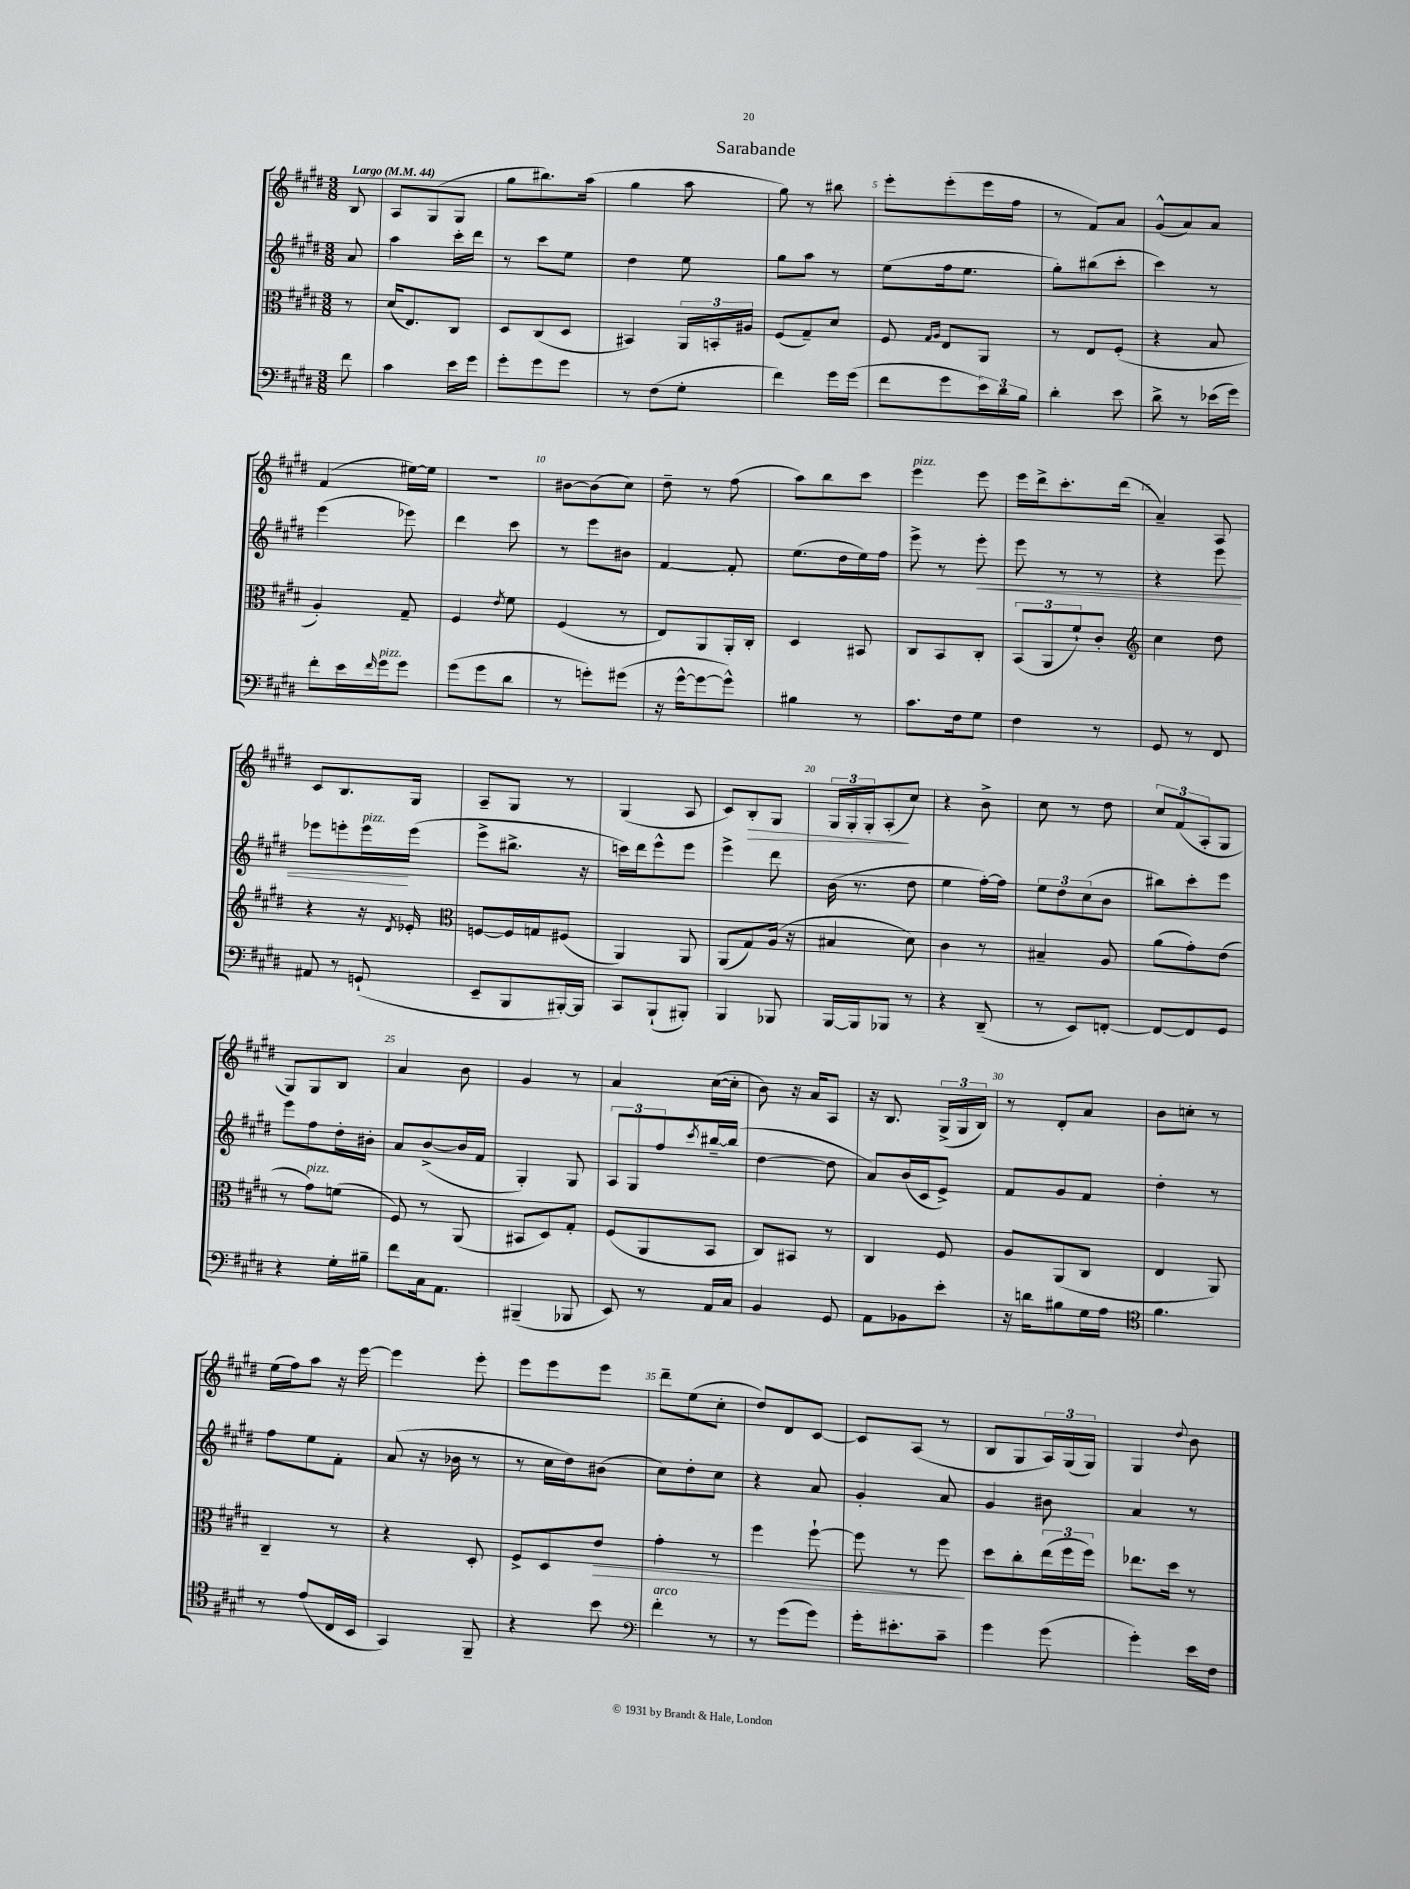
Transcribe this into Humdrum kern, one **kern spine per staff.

**kern	**kern	**dynam	**kern	**dynam	**kern	**dynam
*part4	*part3	*part3	*part2	*part2	*part1	*part1
*staff4	*staff3	*staff3	*staff2	*staff2	*staff1	*staff1
*clefF4	*clefC3	*	*clefG2	*	*clefG2	*
*k[f#c#g#d#]	*k[f#c#g#d#]	*	*k[f#c#g#d#]	*	*k[f#c#g#d#]	*
*M3/8	*M3/8	*	*M3/8	*	*M3/8	*
*MM44	*MM44	*	*MM44	*	*MM44	*
=	=	=	=	=	=	=
!	!	!	!	!	!LO:TX:a:B:t=Largo	!
8f#\	8r	.	8a/	.	8B/	.
=1	=1	=1	=1	=1	=1	=1
4c#\	(16d#/KL	.	4aa\	.	8A/L	.
.	8.E/)	.	.	.	.	.
.	.	.	.	.	(8G#/	.
16e\LL	8C#/J	.	16ccc#'\LL	.	8G#/J	.
16g#\JJ	.	.	16ddd#\JJ	.	.	.
=2	=2	=2	=2	=2	=2	=2
8g#'\L	8D#/L	.	8r	.	8gg#\L	.
8g#\	(8C#/	.	8ccc#\L	.	8.bb#X\)	.
8g#\J	8D#/J	.	8ee\J	.	.	.
.	.	.	.	.	(16aa\Jk	.
=3	=3	=3	=3	=3	=3	=3
8r	4BB#X/)	.	4dd#\	.	4gg#\	.
(8F#\L	.	.	.	.	.	.
8G#'\J	24AA/LL	.	8ee\	.	8aa\	.
.	24BBn'/	.	.	.	.	.
.	24A#X/JJ	.	.	.	.	.
=4	=4	=4	=4	=4	=4	=4
4f#\)	(8F#/L	.	8gg#\L	.	8gg#\)	.
.	8G#~/)	.	8aa\J	.	8r	.
16g#\LL	8d#/J	.	8r	.	8bb#X\	.
(16g#\JJ	.	.	.	.	.	.
=5	=5	=5	=5	=5	=5	=5
8f#\L	8F#/	.	(8ee\L	.	8eee'\L	.
.	16qqG#/LL	.	.	.	.	.
.	16qqA/JJ	.	.	.	.	.
8g#\	8E/L	.	16ff#\k	.	(8eee'\	.
.	.	.	8.ee\J	.	.	.
24e\L)	8AA/J	.	.	.	16eee\L	.
24d#\	.	.	.	.	.	.
.	.	.	.	.	16ff#\JJ	.
24B\JJ	.	.	.	.	.	.
=6	=6	=6	=6	=6	=6	=6
4d#'\	8r	.	8gg#'\L)	.	8r	.
.	8E/L	.	(8bb#X\	.	8f#/L)	.
8e\	(8F#'/J	.	8ccc#'\J	.	8a/J	.
=7	=7	=7	=7	=7	=7	=7
8d#^\	4r	.	4ccc#\)	.	(8g#^^/L	.
8r	.	.	.	.	8a/)	.
(16e-X\LL	8B/	.	8r	.	8a/J	.
16g#\JJ)	.	.	.	.	.	.
!!LO:LB:g=z
=8	=8	=8	=8	=8	=8	=8
8f#'\L	4A'/)	.	(4eee\	.	(4f#/	.
16e\L	.	.	.	.	.	.
16qqf#/	.	.	.	.	.	.
!LO:TX:a:i:t=pizz.	!	!	!	!	!	!
16g#\J	.	.	.	.	.	.
8g#\J	8G#~/	.	8eee-X\)	.	[16ee#X\LL)	.
.	.	.	.	.	16ee#\JJ]	.
=9	=9	=9	=9	=9	=9	=9
(8g#\L	4F#/	.	4ddd#\	.	4.r	.
8g#\	.	.	.	.	.	.
.	8qe/	.	.	.	.	.
8d#\J	8f#\	.	8ccc#\	.	.	.
=10	=10	=10	=10	=10	=10	=10
8r	(4F#/	.	8r	.	[8b#X\L	.
8gn'\L)	.	.	8eee\L	.	(8b#\]	.
(8g#X\J	8r	.	8b#X\J	.	8cc#\J)	.
=11	=11	=11	=11	=11	=11	=11
16r	8E/L)	.	[4f#/	.	8dd#~\	.
[16g#^^\KL	.	.	.	.	.	.
8g#\_	8AA/	.	.	.	8r	.
8g#^^\J])	16AA'/L	.	8f#'/]	.	(8ff#\	.
.	16C#'/JJ	.	.	.	.	.
=12	=12	=12	=12	=12	=12	=12
4B#X\	4D#/	.	(8.ee\L	.	8aa\L)	.
.	.	.	.	.	8bb\	.
.	.	.	16dd#\L	.	.	.
8r	8BB#X/	.	16ee\)	.	8ccc#\J	.
.	.	.	16ff#\JJ	.	.	.
=13	=13	=13	=13	=13	=13	=13
!	!	!	!	!	!LO:TX:a:i:t=pizz.	!
8.c#\L	8C#/L	.	8eee^\	.	4eee\	.
.	8BB/	.	8r	.	.	.
16F#\k	.	.	.	.	.	.
!	!	!	!	!LO:HP:b	!	!
8G#\J	8C#'/J	.	8eee'\	<	8eee\	.
=14	=14	=14	=14	=14	=14	=14
4F#\	(12BB/L	.	8eee\	.	16eee\LL	.
.	.	.	.	.	16ddd#^\J	.
.	12AA/	.	.	.	.	.
.	.	.	8r	.	8.ccc#'\	.
.	12f#`/)	.	.	.	.	.
8r	8c#'/J	.	8r	.	.	.
.	.	.	.	.	(16ddd#\Jk	.
=15	=15	=15	=15	=15	=15	=15
*	*clefG2	*	*	*	*	*
8GG#/	4cc#\	.	4r	.	4a~/)	.
8r	.	.	.	.	.	.
8FF#/	8dd#\	.	8eee\	.	8A/	.
!!LO:LB:g=z
=16	=16	=16	=16	=16	=16	=16
8AA#X/	4r	.	8eee-X\L	.	8c#/L	.
8r	.	.	8eeen'\	.	8.B/	.
!	!	!	!LO:TX:a:i:t=pizz.	!	!	!
(8GGn`/	16r	.	16eee\L	.	.	.
.	8qd#/	.	.	.	.	.
.	16e-X'/	.	(16eee\JJ	[	16G#/Jk	.
=17	=17	=17	=17	=17	=17	=17
*	*clefC3	*	*	*	*	*
8EE~/L	[8Fn/L	.	8eee^\L	.	8A~/L	.
8BBB/	16F/L]	.	8.bb#X^\J	.	8G#/J	.
.	16Gn/J	.	.	.	.	.
[16BBB#X'/L)	(8F#X/J	.	.	.	8r	.
16BBB#/JJ]	.	.	16r	.	.	.
=18	=18	=18	=18	=18	=18	=18
8CC#/L	4AA/)	.	16cccn\LL)	.	(4G#/	.
.	.	.	16ddd#\J	.	.	.
(8BBB`/	.	.	8eee^^\	.	.	.
8BBB#X'/J)	8AA/	.	8eee\J	.	8A/	.
=19	=19	=19	=19	=19	=19	=19
4BBB/	(8AA/L	.	4eee^\	.	8c#/L)	.
!	!	!	!	!	!	!LO:HP:b
.	8G#/)	.	.	.	8B'/	>
8BBB-X/	(16A/Jk	.	8ddd#\	.	8G#/J	.
.	16r	.	.	.	.	.
=20	=20	=20	=20	=20	=20	=20
[16BBB/LL	4B#X/	.	(16b\	.	24G#/LL	.
.	.	.	.	.	24G#'/	.
16BBB/J]	.	.	8.r	.	.	.
.	.	.	.	.	24G#'/J	.
8BBB-X/J	.	.	.	.	(8A'/	.
8r	8d#\)	.	8dd#\	.	8cc#/J)	]
=21	=21	=21	=21	=21	=21	=21
4r	4c#\	.	4ee\	.	4r	.
(8DD#~/	8r	.	[16ff#'\LL)	.	8b^\	.
.	.	.	16ff#\JJ]	.	.	.
=22	=22	=22	=22	=22	=22	=22
8r	4B#X~/	.	12ee\L	.	8cc#\	.
.	.	.	12dd#\	.	.	.
8EE/L)	.	.	.	.	8r	.
.	.	.	(12cc#\	.	.	.
[8FFn'/J	8A/	.	8b\J	.	8dd#\	.
=23	=23	=23	=23	=23	=23	=23
8FF/L_	(8a\L	.	8bb#X\L)	.	12cc#/L	.
.	.	.	.	.	(12f#/	.
8FF/]	8g#'\)	.	8ccc#'\	.	.	.
.	.	.	.	.	12A'/	.
8GG#/J	(8e\J	.	8eee\J	.	8G#/J	.
!!LO:LB:g=z
=24	=24	=24	=24	=24	=24	=24
4r	8r	.	8eee\L	.	8G#/L)	.
!	!LO:TX:a:i:t=pizz.	!	!	!	!	!
.	8g#\L)	.	8ff#\	.	8G#/	.
16G#'\LL	(8fn\J	.	16dd#'\L	.	8B/J	.
16B#X~\JJ	.	.	16b#X'\JJ	.	.	.
=25	=25	=25	=25	=25	=25	=25
8f#\L	8F#/)	.	8a/L	.	4a/	.
16C#\k	8r	.	([8b^/	.	.	.
8.AA\J	.	.	.	.	.	.
.	(8AA/	.	16b/L]	.	8b\	.
.	.	.	16f#/JJ	.	.	.
=26	=26	=26	=26	=26	=26	=26
(4BBB#X~/	8BB#X/L	.	4G#'/)	.	4g#/	.
.	8D#/)	.	.	.	.	.
8BBB-X/	8G#'/J	.	8G#/	.	8r	.
=27	=27	=27	=27	=27	=27	=27
8EE/)	(8F#/L	.	12A/L	.	4a/	.
.	.	.	12G#/	.	.	.
8r	8AA/	.	.	.	.	.
.	.	.	12ff#/	.	.	.
.	.	.	8qccc#/	.	.	.
16AA/LL	8BB/J	.	[16bb#X~/L	.	([16cc#\LL	.
16C#/JJ	.	.	(16bb#/JJ]	.	16cc#'\JJ]	.
=28	=28	=28	=28	=28	=28	=28
4BB/	8C#/L)	.	[4dd#\	.	8b\)	.
.	8BB#X/J	.	.	.	16r	.
.	.	.	.	.	16a/KL	.
8GG#/	8r	.	8dd#\]	.	8A/J	.
=29	=29	=29	=29	=29	=29	=29
8AA\L	4C#/	.	8a/L)	.	16r	.
.	.	.	.	.	8.B/	.
8BB-X\	.	.	(16b/L	.	.	.
.	.	.	16c#/J	.	.	.
8e'\J	8F#/	.	8e^/J)	.	(24G#^/LL	.
.	.	.	.	.	24G#/	.
.	.	.	.	.	24B/JJ)	.
=30	=30	=30	=30	=30	=30	=30
16r	8A/L	.	8f#/L	.	8r	.
16dn\KL	.	.	.	.	.	.
8B#X\	(8AA/	.	8g#/	.	8d#'/L	.
16G#\L	8C#/J	.	8f#/J	.	8a/J	.
16A\JJ	.	.	.	.	.	.
=31	=31	=31	=31	=31	=31	=31
*clefC4	*	*	*	*	*	*
4.f#\	4E/	.	4dd#'\	.	8b\L	.
.	.	.	.	.	8ccn'\J	.
.	8AA/)	.	8r	.	8r	.
!!LO:LB:g=z
=32	=32	=32	=32	=32	=32	=32
8r	4C#~/	.	8ff#\L	.	(16ee\LL	.
.	.	.	.	.	16ff#\J)	.
(8e/L	.	.	8ee\	.	8aa\J	.
16C#/L	8r	.	8f#'\J	.	16r	.
16BB/JJ	.	.	.	.	[16eee\	.
=33	=33	=33	=33	=33	=33	=33
4GG#/)	4r	.	(8a/	.	4eee\]	.
.	.	.	16r	.	.	.
.	.	.	16b-X\	.	.	.
8FF#~/	8D#'/	.	8r	.	8eee'\	.
=34	=34	=34	=34	=34	=34	=34
4r	8F#^/L	.	8r	.	8eee\L	.
.	8D#/	.	16cc#\LL	.	8eee\	.
.	.	.	16dd#\J)	.	.	.
!	!	!LO:HP:b	!	!	!	!
8b\	8e/J	>	(8b#X\J	.	8eee\J	.
=35	=35	=35	=35	=35	=35	=35
*clefF4	*	*	*	*	*	*
!LO:TX:a:i:t=arco	!	!	!	!	!	!
4f#'\	4g#'\	.	8cc#\L)	.	8ddd#~\L	.
.	.	.	8dd#'\	.	(8ee\	.
8r	8r	.	8cc#\J	.	8cc#'\J	.
=36	=36	=36	=36	=36	=36	=36
8r	4ff#\	.	4r	.	8dd#/L)	.
(8g#\L	.	.	.	.	8d#/	.
8g#\J)	[8ff#`\	.	8a/	.	[8c#/J	.
=37	=37	=37	=37	=37	=37	=37
16g#'\KL	8ff#\]	.	4g#'/	.	8c#/L]	.
8.e#X'\	.	.	.	.	.	.
.	8r	.	.	.	(8A/J	.
8c#~\J	8ff#\	.	8a/	.	8r	.
.	.	]	.	.	.	.
=38	=38	=38	=38	=38	=38	=38
4g#\	8dd#\L	.	4g#/	.	8B/L	.
.	8cc#'\	.	.	.	8G#/	.
(8g#\	(24ee\L	.	8b#X\	.	24A/L)	.
.	24ff#\	.	.	.	(24G#/	.
.	24ff#\JJ)	.	.	.	24G#/JJ)	.
=39	=39	=39	=39	=39	=39	=39
4g#'\)	8.ee-X\L	.	4a/	.	4G#/	.
.	16dd#\Jk	.	.	.	.	.
.	.	.	.	.	8qqdd#/	.
16e\LL	8r	.	8r	.	8b\	.
16F#\JJ	.	.	.	.	.	.
==	==	==	==	==	==	==
*-	*-	*-	*-	*-	*-	*-
